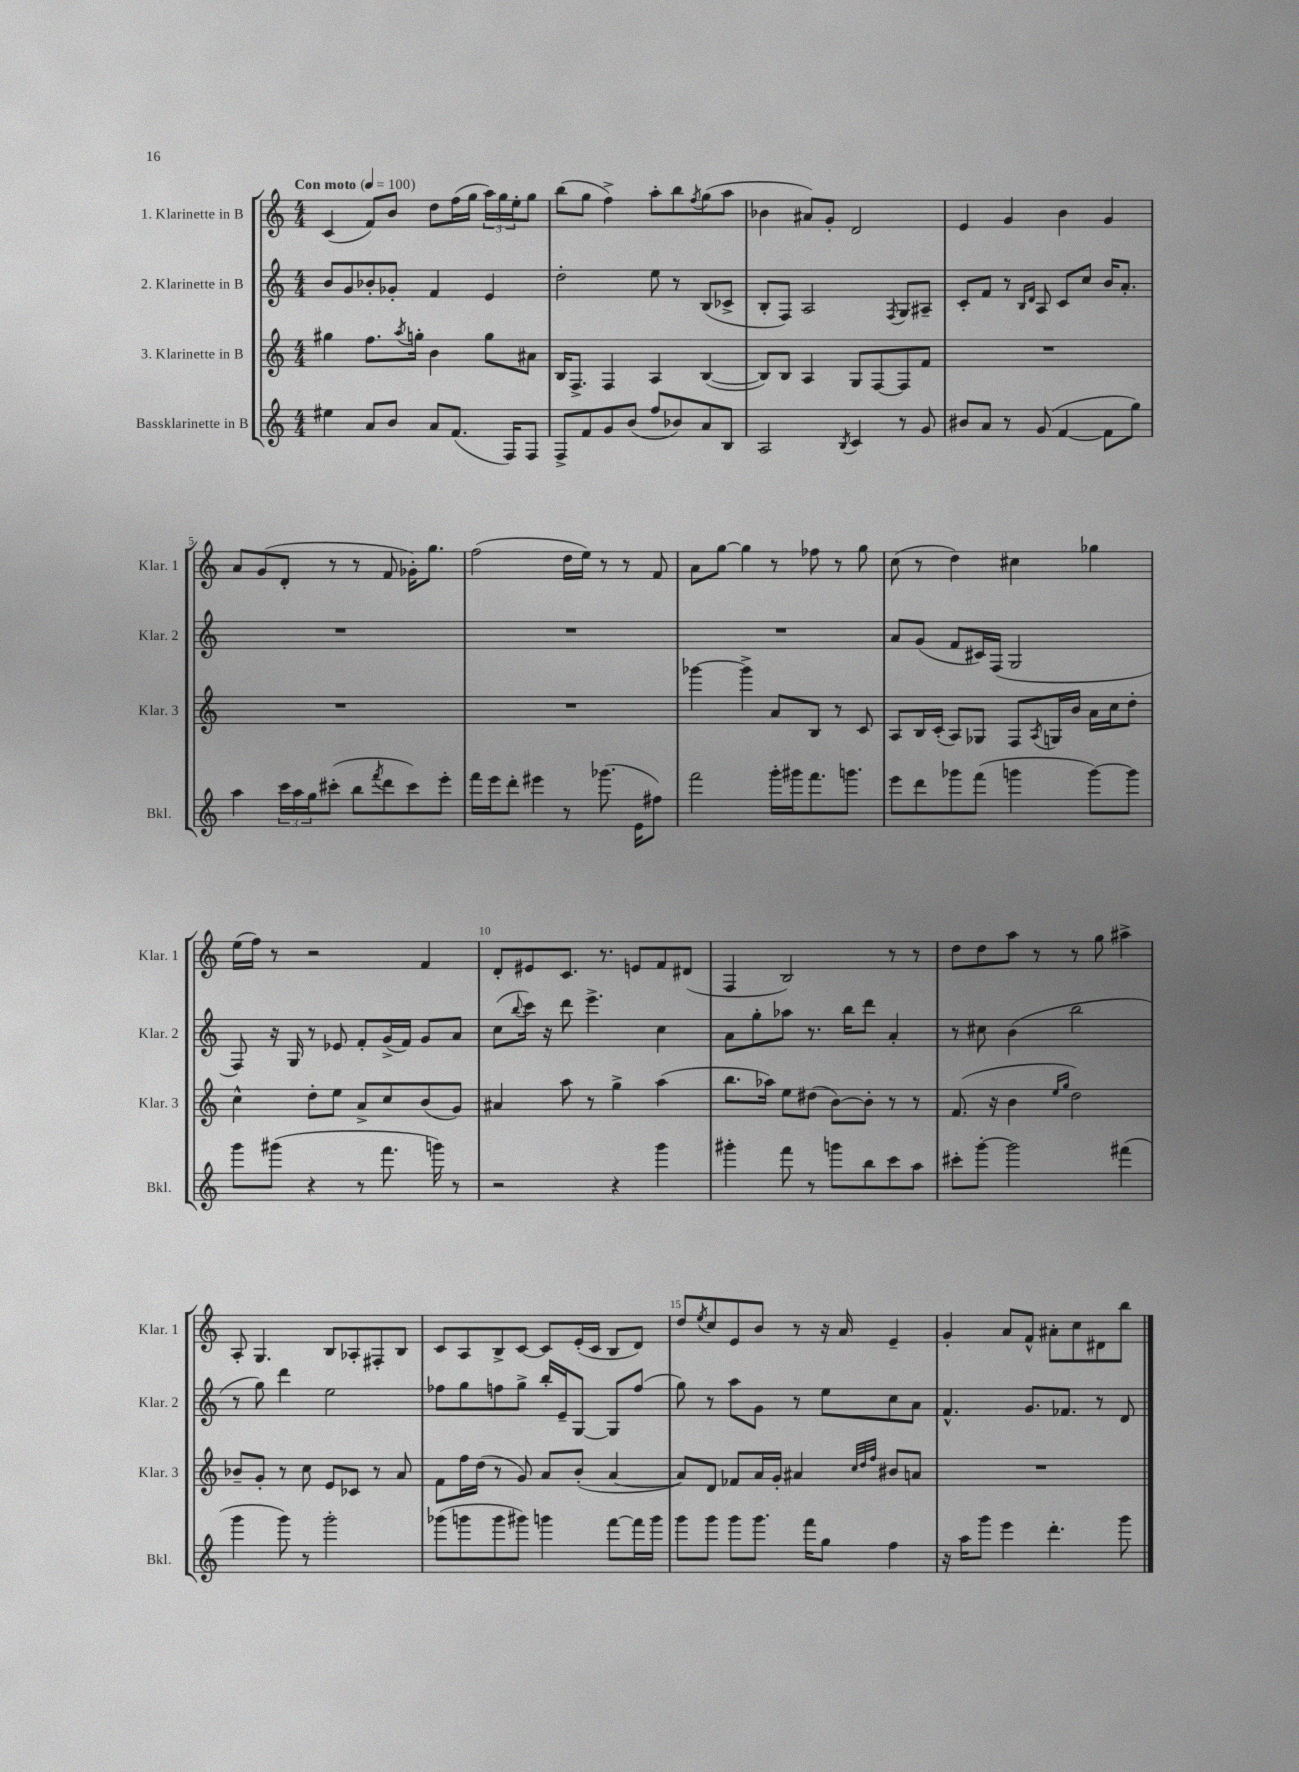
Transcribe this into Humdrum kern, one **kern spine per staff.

**kern	**kern	**kern	**kern
*staff4	*staff3	*staff2	*staff1
*clefG2	*clefG2	*clefG2	*clefG2
*k[]	*k[]	*k[]	*k[]
*M4/4	*M4/4	*M4/4	*M4/4
*MM100	*MM100	*MM100	*MM100
4ee#	4gg#	8b	(4c
.	.	8g	.
8a	8.ff	8b-'	8f)
8b	.	8g-'	8b
.	8qaa	.	.
.	16gg'	.	.
8a	4b	4f	8dd
(8.f	.	.	(16ff
.	.	.	16gg
.	8gg	4e	24aa)
.	.	.	24gg
16F)	.	.	.
.	.	.	24ee'
8F	8a#	.	8gg
=	=	=	=
8F^	16B	2dd'	(8bb
.	8.F^	.	.
8f	.	.	8gg
8g	4F	.	4ff^)
(8b	.	.	.
8ff	4A	8ee	8aa'
8b-)	.	8r	8bb
.	.	.	8qff
8a	([4B	(8B	(8gg
8B	.	8c-^	8aa
=	=	=	=
2A	8B])	8B'	4b-
.	8B	8F)	.
.	4A	2A	8a#)
.	.	.	8g'
8qB	.	.	.
4c	8G	.	2d
.	[8F	.	.
.	.	8qF	.
8r	8F]	8G	.
8g	8f	8A#~	.
=	=	=	=
8b#	1r	8c'	4e
8a	.	8f	.
8r	.	8r	4g
.	.	16qqB	.
.	.	16qqd	.
(8g	.	8A	.
[4f	.	8c	4b
.	.	8cc	.
8f]	.	16b	4g
.	.	8.a'	.
8gg)	.	.	.
=	=	=	=
4aa	1r	1r	8a
.	.	.	(8g
24ccc	.	.	8d'
24aa	.	.	.
24gg	.	.	.
(8ccc#'	.	.	8r
8bb	.	.	8r
8qfff	.	.	.
8ddd	.	.	8f
8ccc#)	.	.	16g-')
.	.	.	8.gg
8eee'	.	.	.
=	=	=	=
16fff	1r	1r	(2ff
16eee	.	.	.
8ddd'	.	.	.
4eee#	.	.	.
8r	.	.	16dd
.	.	.	16ee)
(8.ggg-	.	.	8r
.	.	.	8r
16e	.	.	.
8ff#)	.	.	8f
=	=	=	=
2fff	[4ggg-	1r	8a
.	.	.	[8gg
.	4ggg-^]	.	4gg]
16ggg'	8a	.	8r
16ggg#	.	.	.
8.fff	8B	.	8ff-
.	8r	.	8r
8.ggg	.	.	.
.	8c	.	8gg
=	=	=	=
8eee	8A	8a	(8cc
8ddd	16B	(8g	8r
.	(16c'	.	.
8ggg-	8A)	8f	4dd)
(8fff	8G-	16c#)	.
.	.	(16F	.
4ggg	8F	2G	4cc#
.	8qA	.	.
.	16G	.	.
.	16b	.	.
[8ggg)	16a	.	4gg-
.	16cc	.	.
8ggg]	8dd'	.	.
=	=	=	=
8ggg	4cc^^	8F)	(16ee
.	.	.	16ff)
(8ggg#	.	16r	8r
.	.	16G	.
4r	8dd'	8r	2r
.	8ee	8e-	.
8r	8a^	8f'	.
8.fff	8cc	(16g^	.
.	.	16f)	.
.	(8b	8g	4f
16ggg)	.	.	.
8r	8g)	8a	.
=	=	=	=
2r	4a#	(8cc	8d'
.	.	8qqbb	.
.	.	16ccc)	8e#
.	.	16r	.
.	8aa	8ddd	8.c
.	8r	4.eee^	.
.	.	.	8.r
4r	4gg^	.	.
.	.	.	8e
4ggg	(4aa	4cc	8f
.	.	.	(8d#
=	=	=	=
4ggg#'	8.bb	8a	4F
.	.	8gg'	.
.	16aa-)	.	.
8fff	8ee	8aa-	2B)
8r	(8dd#	8.r	.
8ggg	[8b)	.	.
.	.	16bb	.
8bb	8b']	8ddd	.
8ccc	8r	4a'	8r
8aa	8r	.	8r
=	=	=	=
8ccc#'	(8.f	8r	8dd
[8ggg'	.	8cc#	8dd
.	16r	.	.
2ggg]	4b	(4b	8aa
.	.	.	8r
.	16qqee	.	.
.	16qqgg	.	.
.	2dd)	2bb	8r
.	.	.	8gg
(4fff#	.	.	4aa#^
=	=	=	=
4ggg	8b-~	8r	8A'
.	8g'	8gg)	4.G
8ggg)	8r	4ddd	.
8r	8cc	.	.
2ggg'	8e	2ee	8B
.	8c-	.	8A-'
.	8r	.	8F#'
.	8a	.	8B
=	=	=	=
(8ggg-	8f	8ff-	8c
8ggg	16ff	8gg	8A
.	(16dd	.	.
8ggg	8r	8ff	8B^
8ggg#)	8g)	8gg^	[8c
4ggg	8a	16bb'	8c]
.	.	16e~	.
.	(8b'	[8G	(16e'
.	.	.	16c
[8fff	[4a	8G]	8B
16fff]	.	(8ff	8d)
16ggg	.	.	.
=	=	=	=
8ggg	8a])	8gg)	8dd
.	.	.	8qee
8ggg	8d	8r	8cc
8ggg	8f-	8aa	8e
8.ggg	16a	8g	8b
.	16g'	.	.
.	4a#	8r	8r
16fff	.	.	.
8gg	.	8ee	16r
.	.	.	16a
.	32qqcc	.	.
.	32qqdd	.	.
.	32qqff	.	.
4ff	8b#	8cc	4e~
.	8a	8a	.
=	=	=	=
16r	1r	4.f^^	4g'
16aa	.	.	.
8ggg	.	.	.
4eee	.	.	8a
.	.	8.g	8f^^
4.ddd'	.	.	8a#'
.	.	8.f-	.
.	.	.	8cc
.	.	8r	8d#
8ggg	.	8d	8bb
==	==	==	==
*-	*-	*-	*-
